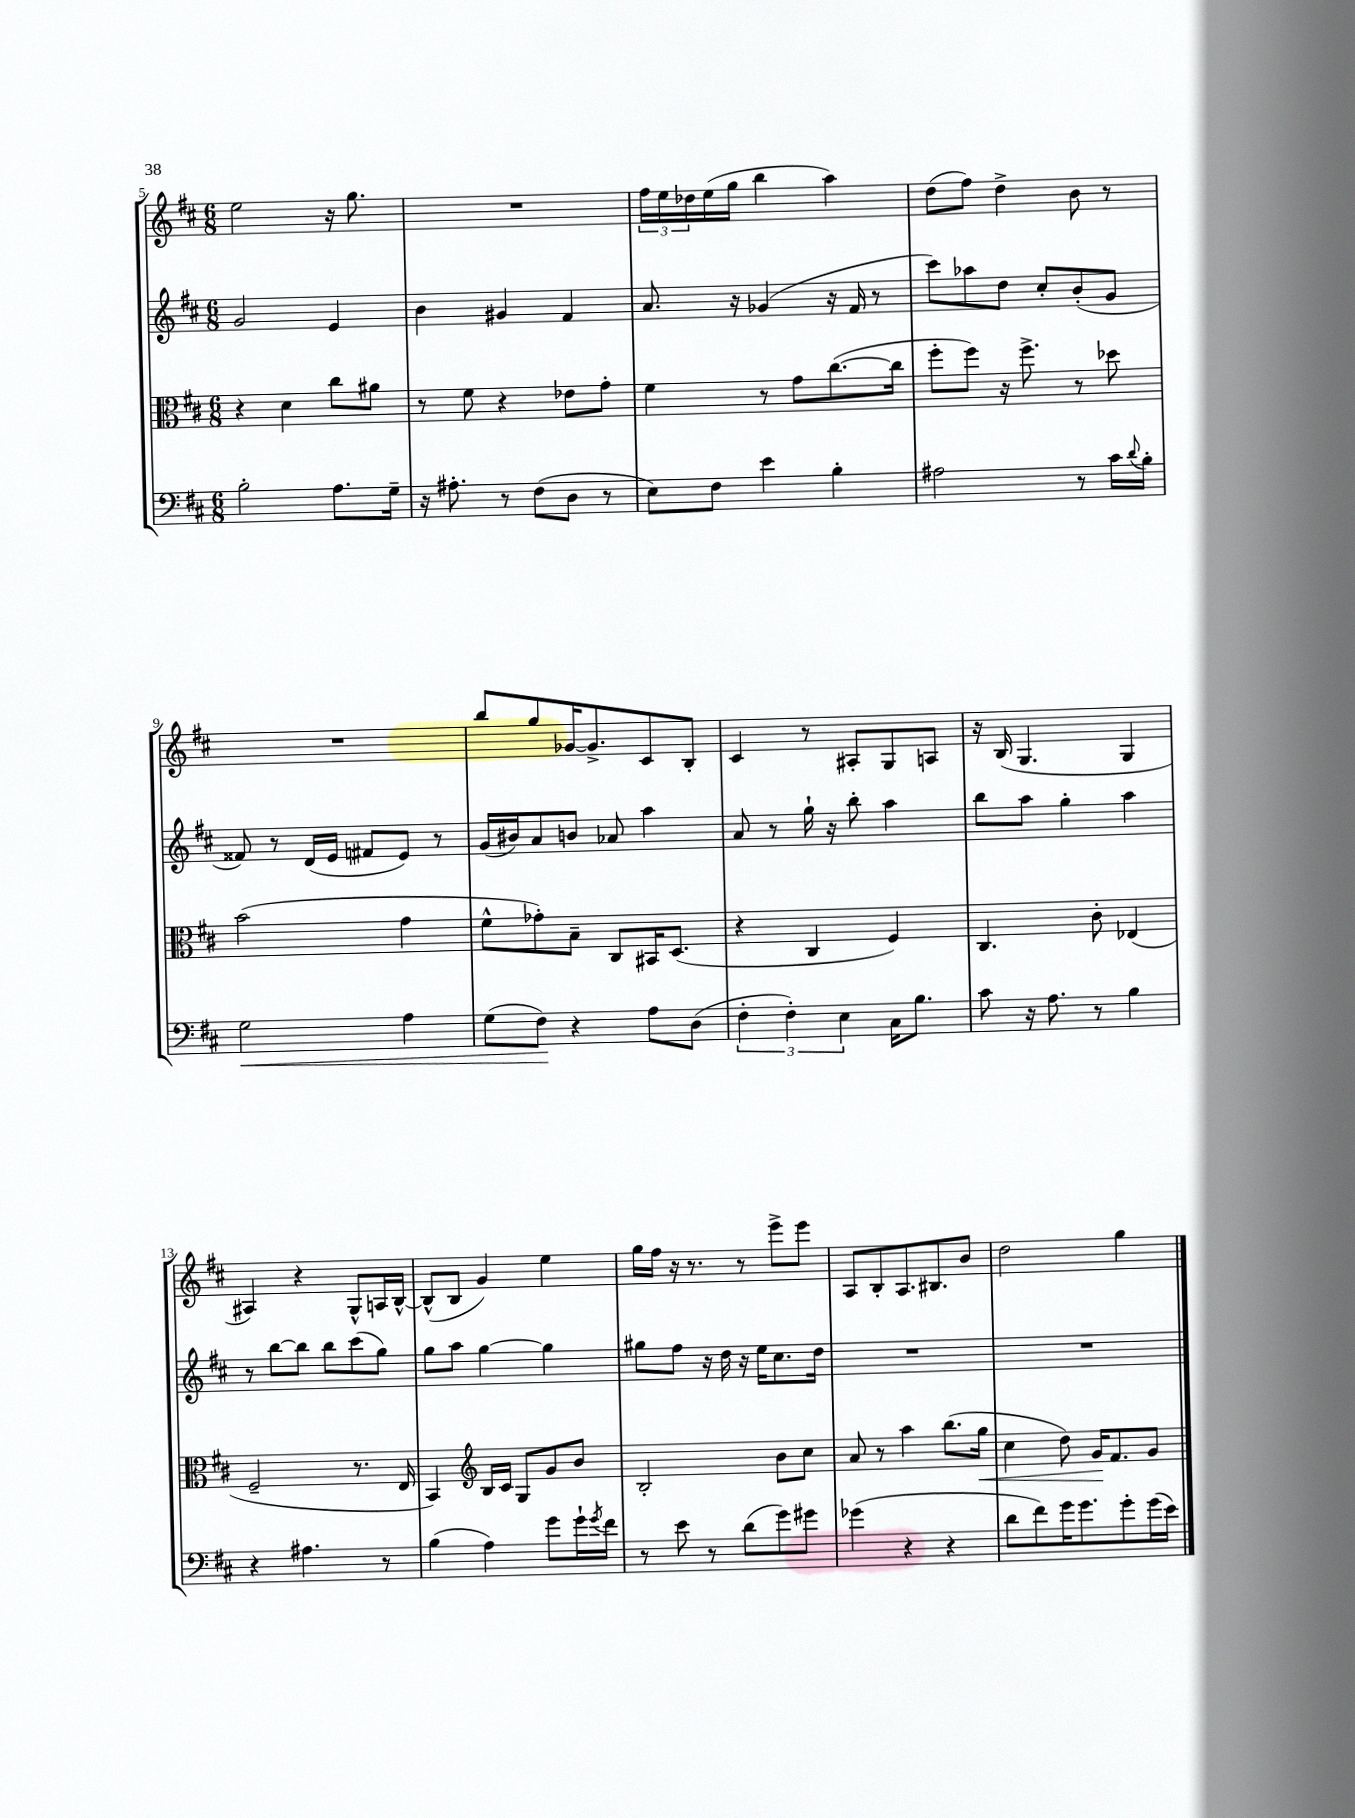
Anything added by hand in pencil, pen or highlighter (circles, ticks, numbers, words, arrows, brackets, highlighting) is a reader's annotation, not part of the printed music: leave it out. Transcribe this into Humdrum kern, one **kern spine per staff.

**kern	**dynam	**kern	**dynam	**kern	**kern
*part4	*part4	*part3	*part3	*part2	*part1
*staff4	*staff4	*staff3	*staff3	*staff2	*staff1
*clefF4	*	*clefC3	*	*clefG2	*clefG2
*k[f#c#]	*	*k[f#c#]	*	*k[f#c#]	*k[f#c#]
*M6/8	*	*M6/8	*	*M6/8	*M6/8
=5	=5	=5	=5	=5	=5
2B'\	.	4r	.	2g/	2ee\
.	.	4d\	.	.	.
8.A\L	.	8cc#\L	.	4e/	16r
.	.	.	.	.	8.gg\
.	.	8a#X\J	.	.	.
16G~\Jk	.	.	.	.	.
=6	=6	=6	=6	=6	=6
16r	.	8r	.	4b\	2.r
8.A#X'\	.	.	.	.	.
.	.	8f#\	.	.	.
8r	.	4r	.	4g#X/	.
(8F#\L	.	.	.	.	.
8D\J	.	8e-X\L	.	4f#/	.
8r	.	8g'\J	.	.	.
=7	=7	=7	=7	=7	=7
8E\L)	.	4f#\	.	8.a/	24ff#\LL
.	.	.	.	.	24ee\
.	.	.	.	.	24dd-X\
8F#\J	.	.	.	.	(16ee\
.	.	.	.	16r	16gg\JJ
4e\	.	8r	.	(4g-X/	4bb\
.	.	8g\L	.	.	.
4B'\	.	([8.cc#\	.	16r	4aa\)
.	.	.	.	16f#/	.
.	.	.	.	8r	.
.	.	16cc#\Jk]	.	.	.
=8	=8	=8	=8	=8	=8
2A#X\	.	8ff#'\L	.	8ccc#\L)	(8dd\L
.	.	8ff#\J)	.	8aa-X\	8ff#\J)
.	.	16r	.	8dd\J	4dd^\
.	.	8.ff#^\	.	.	.
.	.	.	.	8cc#'/L	.
8r	.	8r	.	(8b'/	8b\
16c#\LL	.	8dd-X\	.	8g/J	8r
8qqd/	.	.	.	.	.
16B'\JJ	.	.	.	.	.
!!LO:LB:g=z
=9	=9	=9	=9	=9	=9
!	!LO:HP:b	!	!	!	!
2G\	<	(2b\	.	8f##X/)	2.r
.	.	.	.	8r	.
.	.	.	.	(16d/LL	.
.	.	.	.	16e/JJ	.
.	.	.	.	8f#X/L	.
4A\	.	4g\	.	8e/J)	.
.	.	.	.	8r	.
=10	=10	=10	=10	=10	=10
(8G\L	.	8f#^^\L	.	(16g/LL	8bb/L
.	.	.	.	16b#X/J)	.
8F#\J)	.	8g-X'\)	.	8a/	8gg/
4r	[	8B~\J	.	8bn/J	[16g-X/K
.	.	.	.	.	8.g-^/]
.	.	8C#/L	.	8a-X/	.
8A\L	.	16BB#X/K	.	4aa\	8c#/
.	.	(8.D/J	.	.	.
(8D\J	.	.	.	.	8B'/J
=11	=11	=11	=11	=11	=11
6F#'\	.	4r	.	8a/	4c#/
.	.	.	.	8r	.
6F#'\)	.	.	.	.	.
.	.	4C#/	.	16gg`\	8r
.	.	.	.	16r	.
6E\	.	.	.	.	.
.	.	.	.	8bb'\	8A#X'/L
16C#\KL	.	4F#/)	.	4aa\	8G/
8.B\J	.	.	.	.	.
.	.	.	.	.	8An/J
=12	=12	=12	=12	=12	=12
8c#\	.	4.C#/	.	8bb\L	16r
.	.	.	.	.	(16B/
16r	.	.	.	8aa\J	4.G/
8.A\	.	.	.	.	.
.	.	.	.	4gg'\	.
8r	.	8c#'\	.	.	.
4B\	.	(4E-X/	.	4aa\	4G/
!!LO:LB:g=z
=13	=13	=13	=13	=13	=13
4r	.	2F#~/	.	8r	4A#X/)
.	.	.	.	[8bb\L	.
4.A#X\	.	.	.	8bb\J]	4r
.	.	.	.	8bb\L	.
.	.	8.r	.	(8ccc#\	8G^^/L
8r	.	.	.	8gg\J)	16An/L
.	.	16E/	.	.	[16B^^/JJ
=14	=14	=14	=14	=14	=14
(4B\	.	4BB/)	.	8gg\L	(8B^^/L]
.	.	.	.	8aa\J	8B/J
*	*	*clefG2	*	*	*
4A\)	.	16B/LL	.	[4gg\	4g/)
.	.	16c#/JJ	.	.	.
.	.	8G/L	.	.	.
8g\L	.	8g/	.	4gg\]	4ee\
16g`\L	.	8b/J	.	.	.
8qg/	.	.	.	.	.
16f#\JJ	.	.	.	.	.
=15	=15	=15	=15	=15	=15
8r	.	2B'/	.	8gg#X\L	16gg\LL
.	.	.	.	.	16ff#\JJ
8e\	.	.	.	8ff#\J	16r
.	.	.	.	.	8.r
8r	.	.	.	16r	.
.	.	.	.	16dd\	.
(8d\L	.	.	.	16r	8r
.	.	.	.	16ee\KL	.
8g\)	.	8b\L	.	8.cc#\	8eee^\L
8g#X\J	.	8cc#\J	.	.	8eee\J
.	.	.	.	16dd\Jk	.
=16	=16	=16	=16	=16	=16
(4g-X\	.	8a/	.	2.r	8A/L
.	.	8r	.	.	8B'/
4r	.	4aa\	.	.	8.A/
.	.	.	.	.	8.B#X/
4r	.	(8.bb\L	.	.	.
.	.	.	.	.	8b/J
!	!	!	!LO:HP:b	!	!
.	.	16gg\Jk	<	.	.
=17	=17	=17	=17	=17	=17
8d\L	.	4cc#\	.	2.r	2dd\
8f#\)	.	.	.	.	.
16g\K	.	8dd\)	.	.	.
8.g\	.	.	.	.	.
.	.	16g/KL	.	.	.
.	.	8.f#/	[	.	.
8g'\	.	.	.	.	4gg\
(16g\L	.	8g/J	.	.	.
16e\JJ)	.	.	.	.	.
==	==	==	==	==	==
*-	*-	*-	*-	*-	*-
